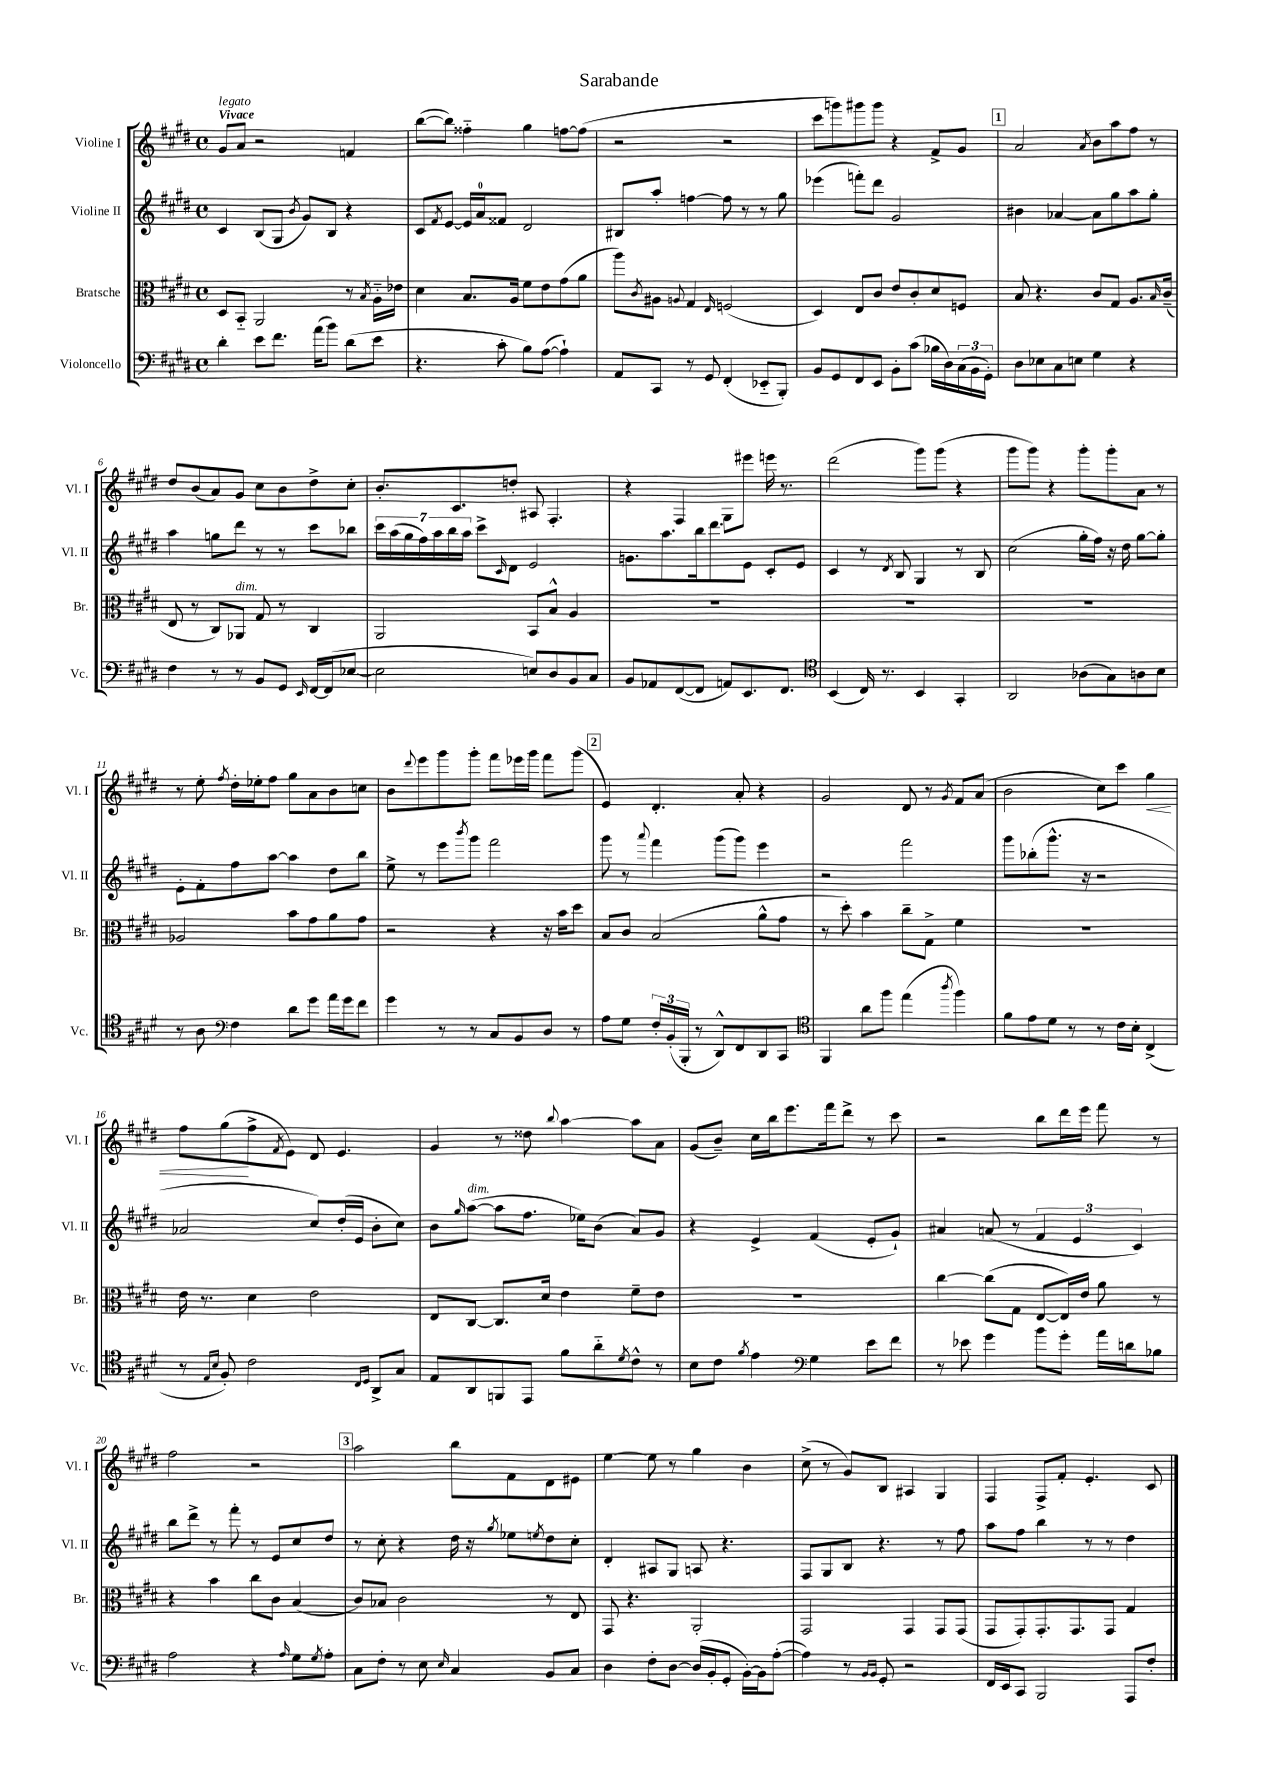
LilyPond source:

\header { title = "Sarabande" }
<<
\new StaffGroup <<
\new Staff = "s0" \with { instrumentName = "Violine I" shortInstrumentName = "Vl. I" } {
    \clef treble \key e \major \defaultTimeSignature \time 4/4 \tempo "Vivace"
    gis'8^\markup { \italic "legato" } a'8 r2 f'4 |
    b''8~( b''8) fisis''4-_ gis''4 f''8~ f''8( |
    r2 r2 |
    cis'''8 g'''8) gis'''8 gis'''8 r4 fis'8-> gis'8 |
    \mark \markup { \box "1" } a'2 \acciaccatura { a'8 } b'8 a''8 fis''8 r8 |
    dis''8 b'8( a'8) gis'8 cis''8 b'8 dis''8-> cis''8-. |
    b'8.-. cis'8. d''8-. ais8 fis4.-. |
    r4 fis4 gis8 eis'''8 e'''16 r8. |
    dis'''2( gis'''8) gis'''8( r4 |
    gis'''8 gis'''8) r4 gis'''8-. gis'''8-. a'8 r8 |
    r8 e''8-. \acciaccatura { fis''8 } dis''16-. ees''16-. fis''8 gis''8 a'8 b'8 c''8 |
    b'8 \appoggiatura { dis'''8 } e'''8 gis'''8 gis'''8-. fis'''8 ees'''16 gis'''16 fis'''8 gis'''8( |
    \mark \markup { \box "2" } e'4) dis'4.-. a'8-. r4 |
    gis'2 dis'8 r8 \acciaccatura { gis'8 } fis'8 a'8( |
    b'2 cis''8) cis'''8 gis''4\< |
    fis''8 gis''8\!( fis''8-> \acciaccatura { fis'8 } e'8) dis'8 e'4. |
    gis'4 r8 disis''8 \appoggiatura { b''8 } a''4~ a''8 a'8 |
    gis'8( b'8--) cis''16 b''16 e'''8. fis'''16 dis'''8-> r8 cis'''8 |
    r2 b''8 dis'''16 e'''16 fis'''8 r8 |
    fis''2 r2 |
    \mark \markup { \box "3" } a''2 b''8 fis'8 dis'8 eis'8 |
    e''4~ e''8 r8 gis''4 b'4 |
    cis''8->( r8 gis'8) b8 ais4 gis4 |
    fis4 fis8-> fis'8-. e'4.-. cis'8 \bar "|." |
}
\new Staff = "s1" \with { instrumentName = "Violine II" shortInstrumentName = "Vl. II" } {
    \clef treble \key e \major \defaultTimeSignature \time 4/4
    cis'4 b8( gis8 \acciaccatura { b'8 } gis'8) b8 r4 |
    cis'8 \acciaccatura { fis'8 } e'8~ e'16 a'16-0 fisis'8 dis'2 |
    bis8 a''8-. f''4~ f''8 r8 r8 gis''8 |
    ees'''4( f'''8-.) dis'''8 gis'2 |
    \mark \markup { \box "1" } bis'4 aes'4~ aes'8 gis''8 a''8 gis''8-. |
    a''4 g''8 dis'''8 r8 r8 cis'''8 bes''8 |
    \tuplet 7/4 { cis'''16 a''16( gis''16 fis''16) a''16 b''16 a''16 } cis'''8-> \grace { cis'16 } dis'8 e'2 |
    g'8. a''8. b''16 dis'''8. e'8 cis'8-. e'8 |
    cis'4 r8 \acciaccatura { dis'8 } b8 gis4 r8 b8 |
    cis''2( gis''16-. fis''16) r16 dis''16 gis''8~ gis''8-. |
    e'8-. fis'8-. fis''8 a''8~ a''4 dis''8 b''8 |
    e''8-> r8 e'''8 \acciaccatura { b'''8 } gis'''8 fis'''2 |
    \mark \markup { \box "2" } gis'''8 r8 \appoggiatura { a'''8 } fis'''4 gis'''8( gis'''8) e'''4 |
    r2 fis'''2 |
    gis'''8 bes''8-.( gis'''8.-^ r16 r2 |
    aes'2 cis''8) dis''16-.( e'16 b'8-. cis''8) |
    b'8 \grace { gis''16 } a''8~^\markup { \italic "dim." }( a''8 fis''8. ees''16) b'8( a'8) gis'8 |
    r4 e'4-> fis'4( e'8-. gis'8-!) |
    ais'4 a'8( r8 \tuplet 3/2 { fis'4 e'4 cis'4) } |
    b''8 dis'''8-> r8 fis'''8-. r8 e'8 cis''8 dis''8 |
    \mark \markup { \box "3" } r8 cis''8-. r4 dis''16 r16 \acciaccatura { gis''8 } ees''8 \acciaccatura { e''8 } dis''8 cis''8-. |
    dis'4-. ais8 gis8 a8 r4. |
    fis8 gis8 b8 r4. r8 fis''8 |
    a''8 fis''8 b''4 r8 r8 dis''4 \bar "|." |
}
\new Staff = "s2" \with { instrumentName = "Bratsche" shortInstrumentName = "Br." } {
    \clef alto \key e \major \defaultTimeSignature \time 4/4
    dis8 b,8-_ a,2 r8 \acciaccatura { b8 } a16-_ ees'16 |
    dis'4 b8. a16 fis'8 e'8 gis'8( a'8 |
    a''8) \acciaccatura { cis'8 } ais8 \appoggiatura { a8 } gis4 \grace { e16 } f2( |
    dis4) e8 cis'8 e'8 cis'8-. dis'8 f8 |
    \mark \markup { \box "1" } b8 r4. cis'8 gis8 a8. \grace { b16 } cis'16--( |
    e8 r8 cis8) aes,8^\markup { \italic "dim." } gis8 r8 cis4 |
    a,2 b,8 b8-^ a4 |
    R1 |
    R1 |
    R1 |
    aes2 b'8 gis'8 a'8 gis'8 |
    r2 r4 r16 b'16 dis''8 |
    \mark \markup { \box "2" } b8 cis'8 b2( a'8-^ gis'8 |
    r8 dis''8-.) b'4 cis''8-- gis8-> fis'4 |
    R1 |
    e'16 r8. dis'4 e'2 |
    e8 cis8~ cis8. dis'16 e'4 fis'8-- e'8 |
    R1 |
    cis''4~ cis''8( gis8 e8~ e16) e'16 a'8 r8 |
    r4 b'4 cis''8 cis'8 b4( |
    \mark \markup { \box "3" } cis'8) bes8 cis'2 r8 e8 |
    gis,8 r4. a,2-. |
    gis,2 gis,4 gis,8 gis,8( |
    gis,8 gis,8-.) gis,8.-. gis,8. gis,8 gis4 \bar "|." |
}
\new Staff = "s3" \with { instrumentName = "Violoncello" shortInstrumentName = "Vc." } {
    \clef bass \key e \major \defaultTimeSignature \time 4/4
    dis'4-. e'8 fis'8. a'16( b'8) dis'8( e'8 |
    r4. cis'8-. b8) a8~( a4-!) |
    a,8 cis,8 r8 gis,8 fis,4-.( ees,8-_ b,,8-.) |
    b,8 gis,8 fis,8 e,8 b,8-. cis'8( bes16 dis16) \tuplet 3/2 { cis16( b,16 gis,16-.) } |
    \mark \markup { \box "1" } dis8 ees8 cis8 e8 gis4 r4 |
    fis4 r8 r8 b,8 gis,8 \grace { e,16 } fis,16~ fis,16( ees8~ |
    ees2 e8) dis8 b,8 cis8 |
    b,8 aes,8 fis,8~( fis,8 a,8) e,8. fis,8. |
    \clef tenor b,4( cis16) r8. b,4 gis,4-. |
    a,2 aes8( gis8) a8 b8 |
    r8 a8 \clef bass fis4 dis'8 gis'8 a'16 gis'16 fis'8 |
    gis'4 r8 r8 cis8 b,8 dis8 r8 |
    \mark \markup { \box "2" } a8 gis8 \tuplet 3/2 { fis16-. b,16-.( b,,16-. } r8 dis,8-^) fis,8 dis,8 cis,8 |
    \clef tenor fis,4 a'8 fis''8 e''4( \acciaccatura { a''8 } fis''4) |
    fis'8 e'8 dis'8 r8 r8 cis'16 b16-. cis4->( |
    r8 \grace { e16 b16 } fis8-.) cis'2 \grace { cis16 dis16 } a,8-> gis8 |
    e8 a,8 f,8 e,8 fis'8 a'8-_ \acciaccatura { dis'8 } cis'8-^ r8 |
    b8 cis'8 \acciaccatura { fis'8 } e'4 \clef bass gis4 e'8 fis'8 |
    r8 ees'8 gis'4 b'8 gis'8-. a'16 d'16 bes8 |
    a2 r4 \grace { a16 } gis8 \acciaccatura { gis8 } a8-. |
    \mark \markup { \box "3" } cis8 fis8-. r8 e8 \grace { e16 } cis4 b,8 cis8 |
    dis4 fis8-. dis8~ dis16( b,16-. gis,8-. b,16~-.) b,16 a8~-.( |
    a4) r8 \grace { b,16 b,16 } gis,8-. r2 |
    fis,16 e,16 cis,8 b,,2 a,,8 fis8-. \bar "|." |
}
>>
>>
